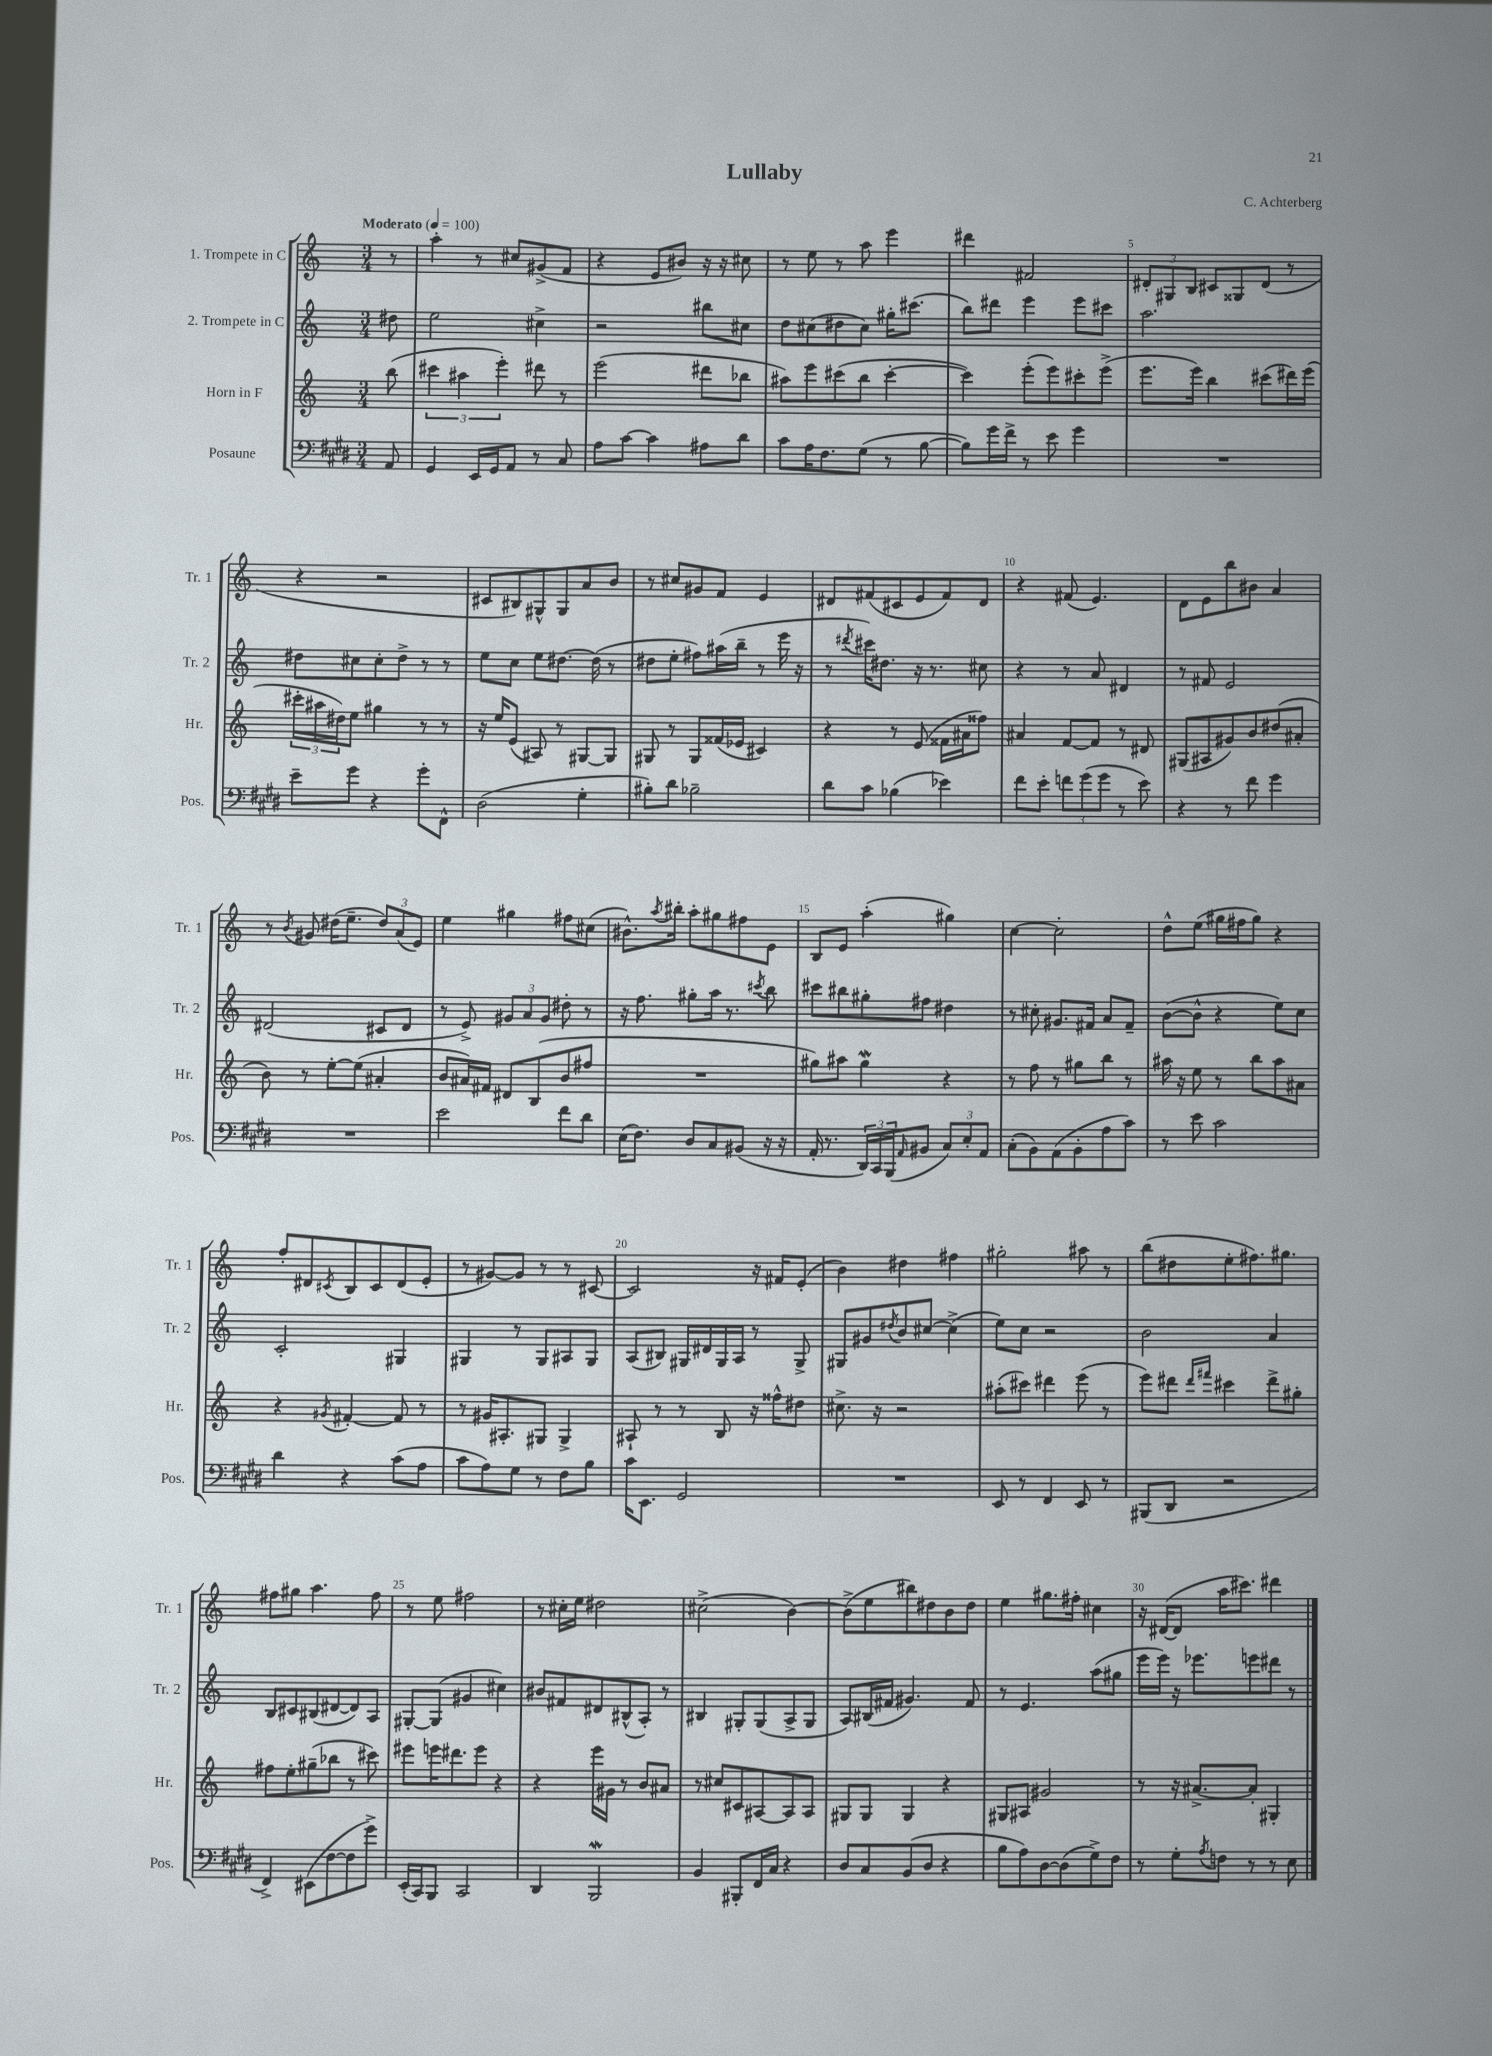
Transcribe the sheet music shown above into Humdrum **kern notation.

**kern	**kern	**kern	**kern
*staff4	*staff3	*staff2	*staff1
*clefF4	*clefG2	*clefG2	*clefG2
*k[f#c#g#d#]	*k[]	*k[]	*k[]
*M3/4	*M3/4	*M3/4	*M3/4
*MM100	*MM100	*MM100	*MM100
8AA	(8bb	8dd#	8r
=	=	=	=
4GG#	6ccc#	2ee	4aa'
.	6aa#	.	.
16EE	.	.	8r
16GG#	.	.	.
.	6eee')	.	.
8AA	.	.	8cc#
8r	8ddd#	4cc#^	(8g#^
8C#	8r	.	8f
=	=	=	=
8A	(2eee	2r	4r
[8c#	.	.	.
4c#]	.	.	8e
.	.	.	8b#)
8A#	8ddd#	8bb#	16r
.	.	.	16r
8d#	8bb-	8cc#	8cc#
=	=	=	=
8c#	8aa#)	8dd	8r
16A	8eee	(8cc#	8ee
8.F#	.	.	.
.	(8ccc#	8dd#	8r
(8G#	8bb	8cc#)	8aa
8r	[4ccc#'	16gg#'	4eee
.	.	(8.ccc#	.
[8B	.	.	.
=	=	=	=
8B])	4ccc#])	8bb)	4ddd#
16g#	.	8ddd#	.
16f#^	.	.	.
8r	(8eee'	4eee	2f#
8e	8eee)	.	.
4g#	8ccc#'	8eee	.
.	(8eee^	8ccc#	.
=	=	=	=
2.r	8.eee	2.aa	12d#'
.	.	.	12G#
.	.	.	12B
.	16eee)	.	.
.	4bb	.	8c#
.	.	.	8G##
.	(8ccc#	.	(8d#
.	16ddd#)	.	8r
.	(16eee	.	.
=	=	=	=
8e~	24ccc#'	8dd#	4r
.	24aa#	.	.
.	24dd#)	.	.
8g#	8ee	8cc#	.
4r	4gg#	8cc#'	2r
.	.	8dd#^	.
8g#'	8r	8r	.
8FF#^^	8r	8r	.
=	=	=	=
(2D#	16r	8ee	8c#
.	16ee	.	.
.	(8e	8cc	8B#)
.	8A#)	8ee	8G#^^
.	8r	[8.dd#	8G#
4G#'	[8G#	.	8a
.	.	(16dd#]	.
.	8G#]	8r	8b
=	=	=	=
8B#')	8G#	8dd#	8r
8d#	8r	8ee'	8cc#
2B-~	8G#	8ff#)	8g#
.	(16f##	(16aa#	8f
.	16e-	16bb~	.
.	4c#)	8r	4e
.	.	16eee	.
.	.	16r	.
=	=	=	=
8d#	4r	8r	8d#
.	.	8qddd#	.
8c#	.	16ccc#)	(8f#
.	.	8.dd#	.
(4B-	8r	.	8c#
.	(8e	16r	8e
.	.	8.r	.
4e-)	16f##	.	8f#)
.	16a#	.	.
.	8ff##)	8cc#	8d#
=	=	=	=
8f#	4a#	4r	4r
8e'	.	.	.
12f	[8f	8r	(8f#
(12g#	.	.	.
.	8f]	8a	4.e)
12g#	.	.	.
8r	8r	4d#	.
8e)	8d#	.	.
=	=	=	=
4r	(8G#	8r	8d
.	8A#	8f#	8e
8r	8g#)	2e	8bb
8f#	8b	.	8b#
4g#	(8dd#	.	4a
.	8a#'	.	.
=	=	=	=
2.r	8b)	(2d#	8r
.	.	.	8qb
.	8r	.	8g#
.	[8ee'	.	(16dd#
.	.	.	8.ee~
.	(8ee]	.	.
.	4a#'	8c#	12dd#)
.	.	.	(12a
.	.	8d#	.
.	.	.	12e)
=	=	=	=
2e	8b	8r	4ee
.	16a#)	8e^)	.
.	16f#	.	.
.	8d#	12g#	4gg#
.	.	12a	.
.	(8B	.	.
.	.	12g#	.
8f#	8b	8dd#'	8ff#
8d#	8ff#	8r	(8cc#
=	=	=	=
(16E	2.r	16r	8.b#^^)
8.F#)	.	8.ff	.
.	.	.	8qaa
.	.	.	16bb#'
8D#	.	8gg#'	8aa'
8C#	.	16aa	8gg#
.	.	8.r	.
(8BB#	.	.	8ff#
.	.	8qccc#	.
16r	.	8bb	8e
16r	.	.	.
=	=	=	=
16AA'	8gg#)	8ccc#	8B
8.r	.	.	.
.	8aa#	8bb#	8e
24DD#)	4gg#	8gg#'	(4aa'
24CC#	.	.	.
(24BBB	.	.	.
16qqAA	.	.	.
8BB#	.	8ff#	.
12C#)	4r	4dd#	4gg#)
12E'	.	.	.
12AA	.	.	.
=	=	=	=
(8C#'	8r	8r	[4cc
8BB)	8ff	8cc#'	.
(8AA	8r	8.g#	2cc']
8BB'	8gg#	.	.
.	.	16f#	.
8A	8bb	8a	.
8c#)	8r	8f#~	.
=	=	=	=
8r	16aa#	([8b	8dd^^
.	16r	.	.
8e	8ee	8b^^]	(8ee
2c#	8r	4r	16gg#
.	.	.	16ff#
.	8bb	.	8gg#)
.	8aa#	8ee)	4r
.	8a#	8cc	.
=	=	=	=
4d#	4r	2c'	8ff'
.	.	.	8d#
.	8qg#	.	8qc#
4r	[4f#'	.	8B
.	.	.	8c#
(8c#	8f#]	4G#	(8d#
8A	8r	.	8e'
=	=	=	=
8c#	8r	4G#	8r
8A)	16g#	.	[8g#)
.	8.A#'	.	.
8G#	.	8r	8g#]
8r	8G#	8G#	8r
8F#	4G#^	8A#	8r
8B	.	8G#	[8c#
=	=	=	=
16c#	8A#`	(8A	2c#]
8.EE	.	.	.
.	8r	8B#)	.
2GG#	8r	16G#	.
.	.	16d#	.
.	8B	16G#	.
.	.	16A	.
.	16r	8r	16r
.	16ff##^^	.	16f#
.	8dd#	8G#^	(8e'
=	=	=	=
2.r	8.cc#^	8G#	4b)
.	.	8g#	.
.	16r	.	.
.	.	8qdd#	.
.	2r	8b	4dd#
.	.	[8cc#	.
.	.	(4cc#^]	4ff#
=	=	=	=
8EE	(8aa#'	8ee)	2gg#'
8r	8ccc#)	8cc	.
4FF#	4ddd#	2r	.
8EE	(8eee	.	8aa#
8r	8r	.	8r
=	=	=	=
(8BBB#	8eee)	2b	(8bb
8DD#	8ddd#	.	8dd#
.	16qqddd#	.	.
.	16qqfff#	.	.
2r	4ccc#	.	8ee'
.	.	.	8.ff#)
.	8ddd#^	4a	.
.	.	.	8.gg#
.	8gg#'	.	.
=	=	=	=
4FF#^)	8ff#	8B	8ff#
.	8ee'	8c#	8gg#
(8EE#	(8gg#~	(8B#	4.aa
[8F#	8bb-	[8d#	.
8F#]	8r	8d#])	.
8g#^)	8ccc#)	8A	8ff#
=	=	=	=
(16EE'	8eee#	[8G#'	8r
16CC#)	.	.	.
8BBB	16eee	(8G#]	8ee
.	8.ddd#	.	.
2CC#	.	4g#	2ff#
.	8eee	.	.
.	4r	4cc#)	.
=	=	=	=
4DD#	4r	8b#	8r
.	.	8f#	16cc#'
.	.	.	16ee
2BBB	16eee	8d#	2dd#
.	16g#	.	.
.	8r	(8B#^^	.
.	8b	8A')	.
.	8a#	8r	.
=	=	=	=
4BB	8r	4B#	(2cc#^
.	8cc#	.	.
8BBB#'	8c#	8G#'	.
16FF#	[8A#	(8G#	.
16C#	.	.	.
4r	8A#]	8A^	[4b)
.	8A#	8G#	.
=	=	=	=
8D#	8G#	8A)	(8b^]
8C#	8G#	(16B#	8ee
.	.	16f#	.
(8BB	4G#	4.g#)	8bb#)
8D#	.	.	8dd#
4r	4r	.	8b
.	.	8f#	8dd#
=	=	=	=
8B	8G#	8r	4ee
8A)	8A#	4.e	.
[8D#	2g#	.	8.gg#
(8D#]	.	.	.
.	.	.	16ff#'
8G#^)	.	(8aa	4cc#
8F#	.	8gg#	.
=	=	=	=
8r	8r	16eee	16r
.	.	16eee)	([16d#
8G#'	16r	16r	8d#]
.	[8.a#^	8.eee-	.
8qA	.	.	.
8F	.	.	16aa
.	.	.	8.ccc#)
8r	8a#']	8eee	.
8r	4G#'	8ddd#	4ddd#
8E	.	8r	.
==	==	==	==
*-	*-	*-	*-
